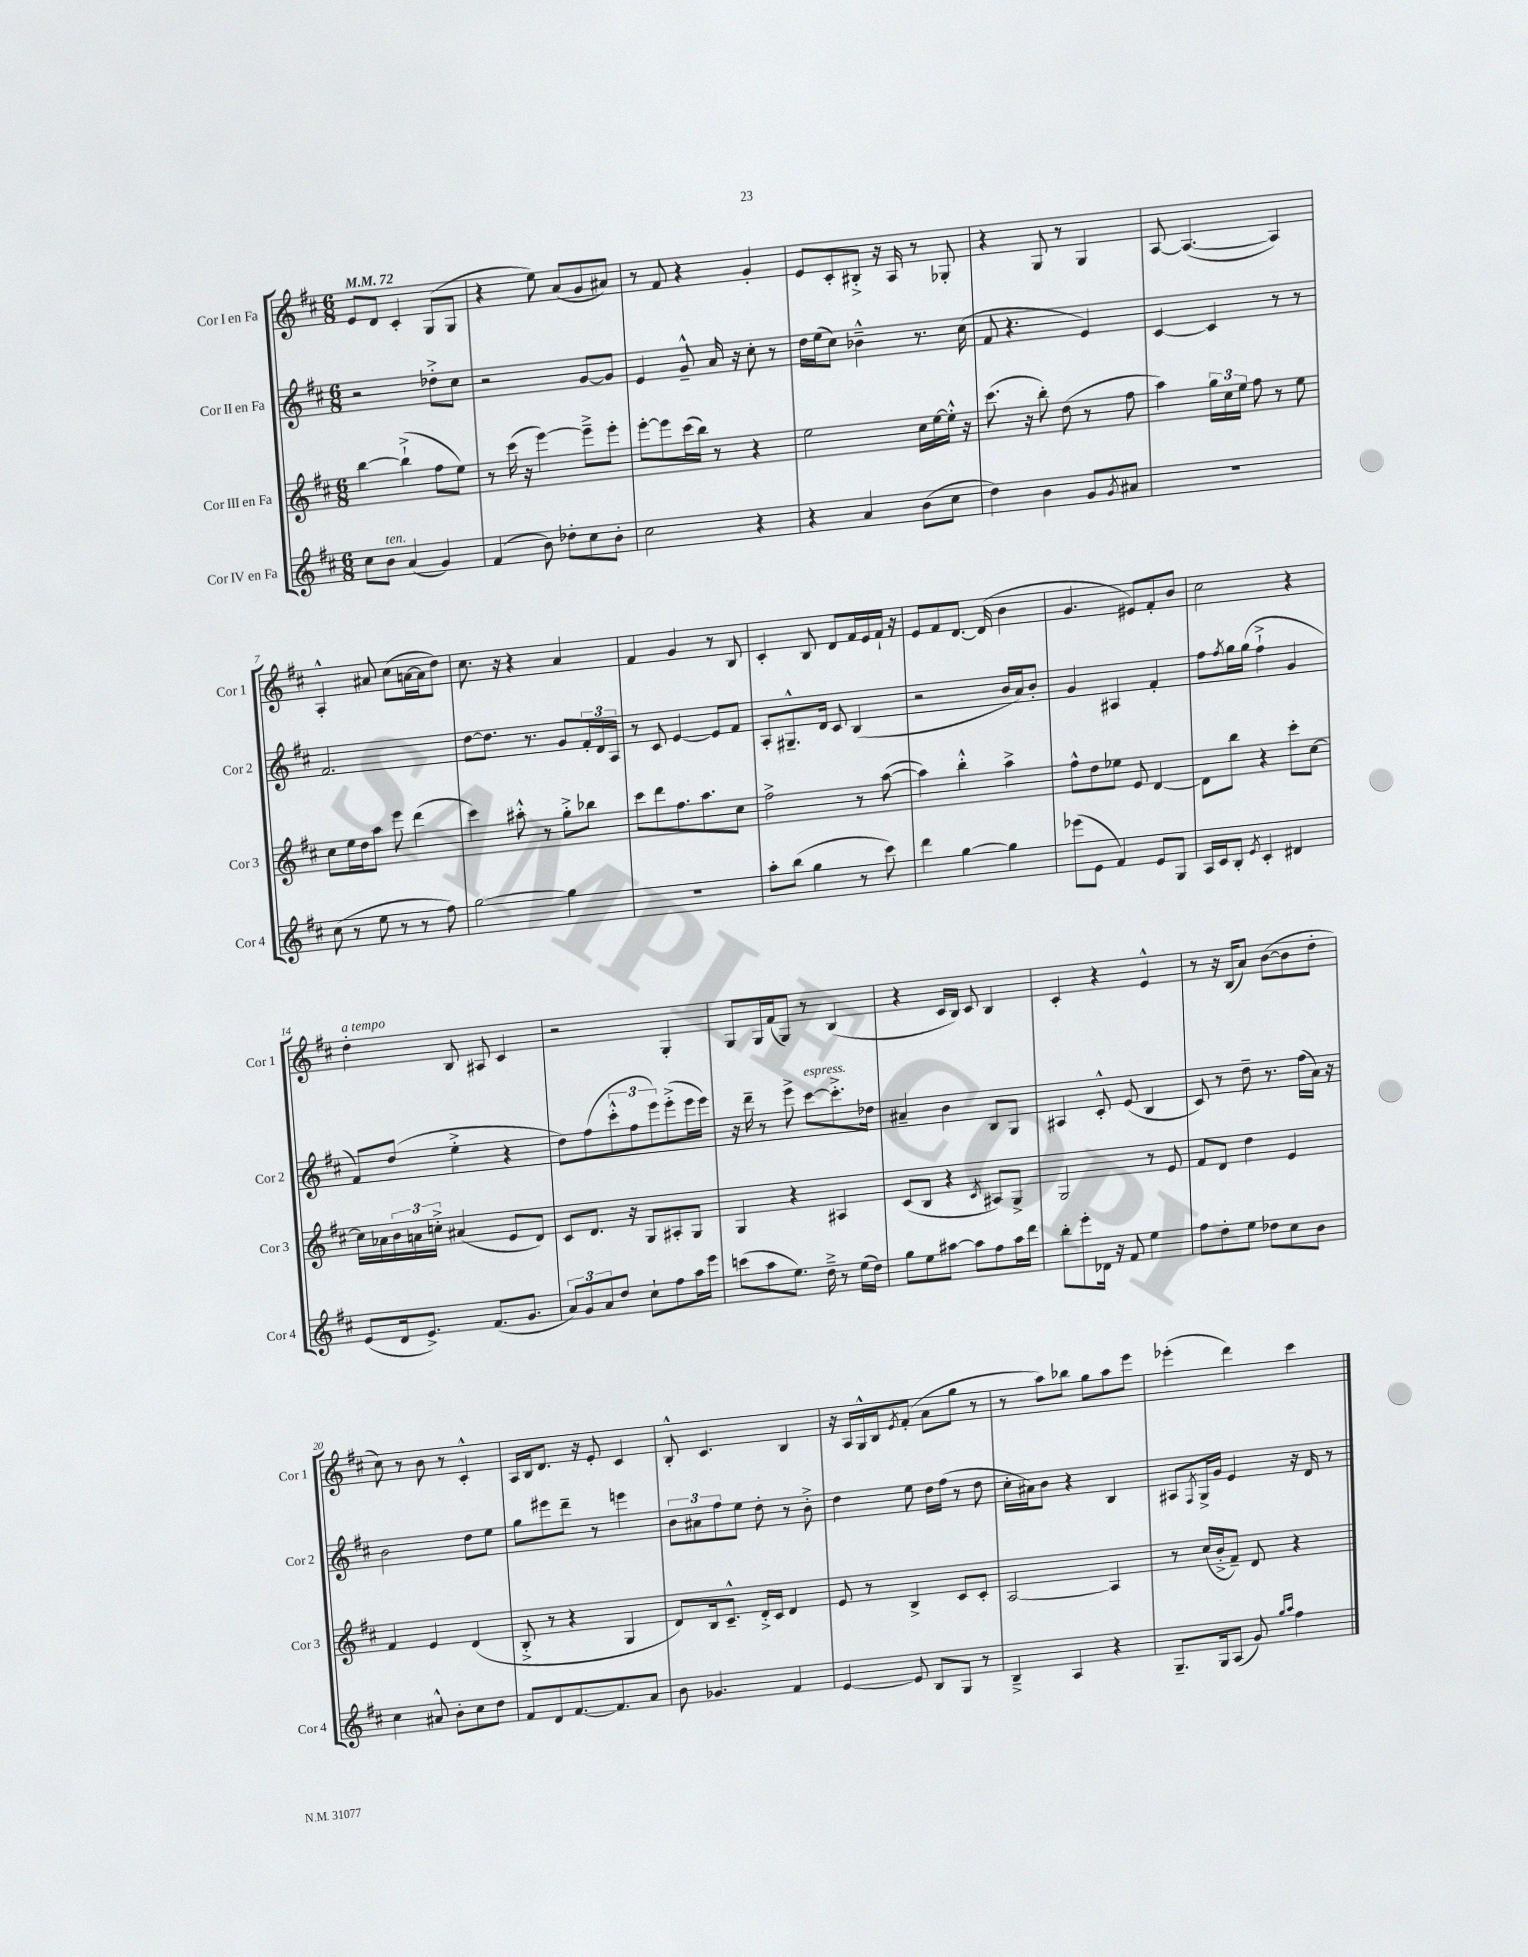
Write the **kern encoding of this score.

**kern	**kern	**kern	**kern
*staff4	*staff3	*staff2	*staff1
*clefG2	*clefG2	*clefG2	*clefG2
*k[f#c#]	*k[f#c#]	*k[f#c#]	*k[f#c#]
*M6/8	*M6/8	*M6/8	*M6/8
*MM72	*MM72	*MM72	*MM72
8cc#\L	[4bb\	2r	8e/L
8b\J	.	.	8d/J
(4a/	(4bb`^\]	.	4c#'/
4g/)	8ff#\L	8dd-'^\L	(8G/L
.	8ee\J)	8cc#\J	8G/J
=	=	=	=
(4f#/	8r	2r	4r
.	(16ccc#\	.	.
.	16r	.	.
8b\)	[4eee\)	.	8ee\)
8dd-'\L	.	.	(8a/L
8cc#\	8eee~^\]L	[8g/L	8g/
8b'\J	8eee'\J	8g/]J	8a#/J)
=	=	=	=
2cc#\	[8eee'\L	4e/	8r
.	8eee\]	.	8f#/
.	(16ccc#\L	8g~^^/	4r
.	16bb\JJ)	.	.
.	8r	16a/	.
.	.	16r	.
4r	4r	8cc#'\	4g'/
.	.	8r	.
=	=	=	=
4r	2ee\	16dd\LL	8e/L
.	.	(16ee\J	.
.	.	8cc#\J)	8c#'/
4a/	.	4b-~^^\	8B#'^/J
.	.	.	16r
.	.	.	16A/
(8b\L	16cc#\LL	8.r	8r
.	[16ee\	.	.
8cc#\J	16ee'^^\]JJ	.	8G-'/
.	16r	(16cc#\	.
=	=	=	=
4dd\)	(8.ccc#\	8f#/	4r
.	.	4.r	.
.	16r	.	.
4b\	8bb'\)	.	8G/
.	(8dd\	.	8r
8g/L	8r	4e/)	4G/
8qg/	.	.	.
8a#/J	8ff#\	.	.
=	=	=	=
2.r	4aa\)	[4c#/	[8A/
.	.	.	(4.A/_
.	24gg\LL	4c#/]	.
.	24cc#\	.	.
.	24ee\JJ	.	.
.	8ff#\	.	.
.	8r	8r	4A/])
.	8ee\	8r	.
=	=	=	=
(8cc#\	8cc#\L	2.f#/	4A'^^/
8r	16ee\L	.	.
.	16dd\J	.	.
8ee\	8aa\J	.	8a#/
8r	8eee\	.	(8cc#\L
8r	(4ddd\	.	[16a\L
.	.	.	16a\]J
8ff#\)	.	.	8dd\J)
=	=	=	=
[2gg\	4ccc#\)	[8dd\L	8.cc#\
.	.	8.dd\]J	.
.	.	.	16r
.	8aa#'^^\	.	4r
.	.	8.r	.
.	8r	.	.
4gg\]	8gg'^\L	8g/L	4a/
.	8bb-\J	24f#'/L	.
.	.	24d/	.
.	.	24A/JJ	.
=	=	=	=
2.r	8ccc#\L	8r	4f#/
.	8ddd\	8c#/	.
.	8.ff#\	[4e/	4g/
.	8.aa\	.	.
.	.	8e/]L	8r
.	8cc#\J	8f#/J	8B/
=	=	=	=
8aa'\L	2ff#^\	8A'/L	4c#'/
(8bb\J	.	8.G#~^^/	.
4gg\	.	.	8B/
.	.	16d/Jk	.
.	.	8c#/	8d/L
8r	8r	(4B/	16f#/L
.	.	.	16e/
8ccc#\)	([8aa\	.	16f#`/JJ
.	.	.	16r
=	=	=	=
4ddd\	4aa\])	2r	8e/L
.	.	.	8f#/
[4gg\	4bb'^^\	.	[8.d/J
.	.	.	(16d/]
4gg\]	4aa^\	16b/LL	4b\
.	.	16a/J)	.
.	.	8b'/J	.
=	=	=	=
(8eee-\L	8ff#^^\L	4g/	4.g/
8e\J	8dd\	.	.
4f#/)	8ee-\J	4A#/	.
.	8e/	.	8e#/L)
8e/L	[4d/	4f#'/	8f#'/
8G/J	.	.	8b/J
=	=	=	=
16A/LL	8d\]L	8ff#\L	2cc#\
16c#/J	.	.	.
.	.	8qff#/	.
8B'/J	8bb\J	16gg\L	.
.	.	(16gg\JJ	.
8qe/	.	.	.
4c#'/	4r	4ff#`^\	.
4d#/	8ccc#'\L	4g/	4r
.	[8cc#\J	.	.
=	=	=	=
(8e/L	16cc#\]LL	8f#/L)	4dd'\
.	16a-\	.	.
16d/k	24b\	(8dd/J	.
.	24a\	.	.
8.e^/J)	.	.	.
.	24cc'^\JJ	.	.
.	(4a#/	4ee'^\	8B/
(8.f#/L	.	.	8A#/
.	8e/L	4r	4c#/
8.g/J	.	.	.
.	8d/J)	.	.
=	=	=	=
12a/L)	8c#/L	8dd\L)	2r
12g/	.	.	.
.	8.d/J	(8ff#\	.
12a/	.	.	.
8dd/J	.	12ccc#'^^\	.
.	16r	.	.
.	.	12ff#\	.
8cc#`\L	8G/L	.	.
.	.	12eee\)	.
8ff#\	8A#'/	(8eee'^\	4G'/
16aa\L	8G/J	16eee\L	.
16eee\JJ	.	16eee\JJ)	.
=	=	=	=
(8ccc\L	4G/	16r	8G/L
.	.	16ddd~\	.
8aa\	.	8r	16G/L
.	.	.	(16f#/J
8.ee\J)	4r	8eee^\	8G/J)
.	.	[8ccc#\L	8r
16dd~^\	.	.	.
8r	4A#/	8.ccc#'^\]	(4B/
(16ee\LL	.	.	.
16dd\JJ)	.	16dd-\Jk	.
=	=	=	=
8gg\L	(8c#/L	4a#~/	4r
8ee\	8B/J	.	.
[8aa#\J	4r	4b\	16c#/LL
.	.	.	16B/JJ)
8aa#\]L	.	.	8c#/
.	8qc#/	.	.
8ff#\	8A#/L)	8B/L	4B/
16aa#\L	8G^/J	8G/J	.
16ddd\JJ	.	.	.
=	=	=	=
8bb'\L	2G/	4A#/	4c#'/
8eee'\	.	.	.
16d-\Jk	.	8c#'^^/	4r
16r	.	.	.
8f#/	.	(8e/	.
4ee\	8r	4B/	4e^^/
.	8e/	.	.
=	=	=	=
8ff#\L	8f#/L	8c#/)	8r
8dd'\	8d/J	8r	16r
.	.	.	(16B/LK
8ee\J	4dd\	8dd~\	8a/J)
8dd-\L	.	8.r	([8b\L
8cc#\	4e/	.	8b\]
.	.	(16ff#\LL	.
8b\J	.	16a\JJ)	8dd'\J
.	.	16r	.
=	=	=	=
4cc#\	4f#/	2b\	8cc#\)
.	.	.	8r
8a#^^/	4e/	.	8b\
8b'\L	.	.	8r
8cc#\	(4d/	8dd\L	4c#'^^/
8dd\J	.	8ee\J	.
=	=	=	=
8f#/L	8B'^/	8gg\L	16A/LL
.	.	.	16B/J
8d/	8r	8eee#\	8.d/J
[8.f#/	4r	8ddd~\J	.
.	.	.	16r
.	.	8r	8e'/
8.f#/]	.	.	.
.	4G/	4eee\	4c#/
8a/J	.	.	.
=	=	=	=
8b\	8d/L)	12b\L	8B'^^/
.	.	12a#\	.
4.g-/	16B/k	.	4.c#/
.	.	12ff#\	.
.	8.c#~^^/J	.	.
.	.	8ee\J	.
.	16d'^/LL	8dd'\	.
.	16c#/JJ	.	.
4f#/	4d/	8r	4B/
.	.	8b'^\	.
=	=	=	=
[4e/	8e/	4dd\	16r
.	.	.	16A/LL
.	8r	.	16G^^/
.	.	.	16B/J
.	.	.	8qe/
8e/]	4B^/	8ee\	(8f#'/J
8B/L	.	16dd\LL	8a\L
.	.	(16ff#\JJ	.
8G/J	8c#/L	8r	8gg\J
8r	8c#'/J	8dd\	8r
=	=	=	=
4B~^/	[2A/	16cc#'\LL	8r
.	.	16a#\J)	.
.	.	8b\J	8aa\L)
4A/	.	4r	8bb-\J
.	.	.	8gg\L
4r	4A/]	4B/	8aa\
.	.	.	8eee\J
=	=	=	=
8.G~/L	8r	8A#/L	(4eee-'\
.	.	8qF#/	.
.	(16cc#/LL	16G^/L	.
16G/k	16b'^/J	16g/JJ	.
(8A/J	8f#~/J)	4e/	4ddd\)
8g/)	8d/	.	.
16qqgg/LL	.	.	.
16qqaa/JJ	.	.	.
4ff#\	4r	16r	4ccc#\
.	.	16d/	.
.	.	8r	.
==	==	==	==
*-	*-	*-	*-
